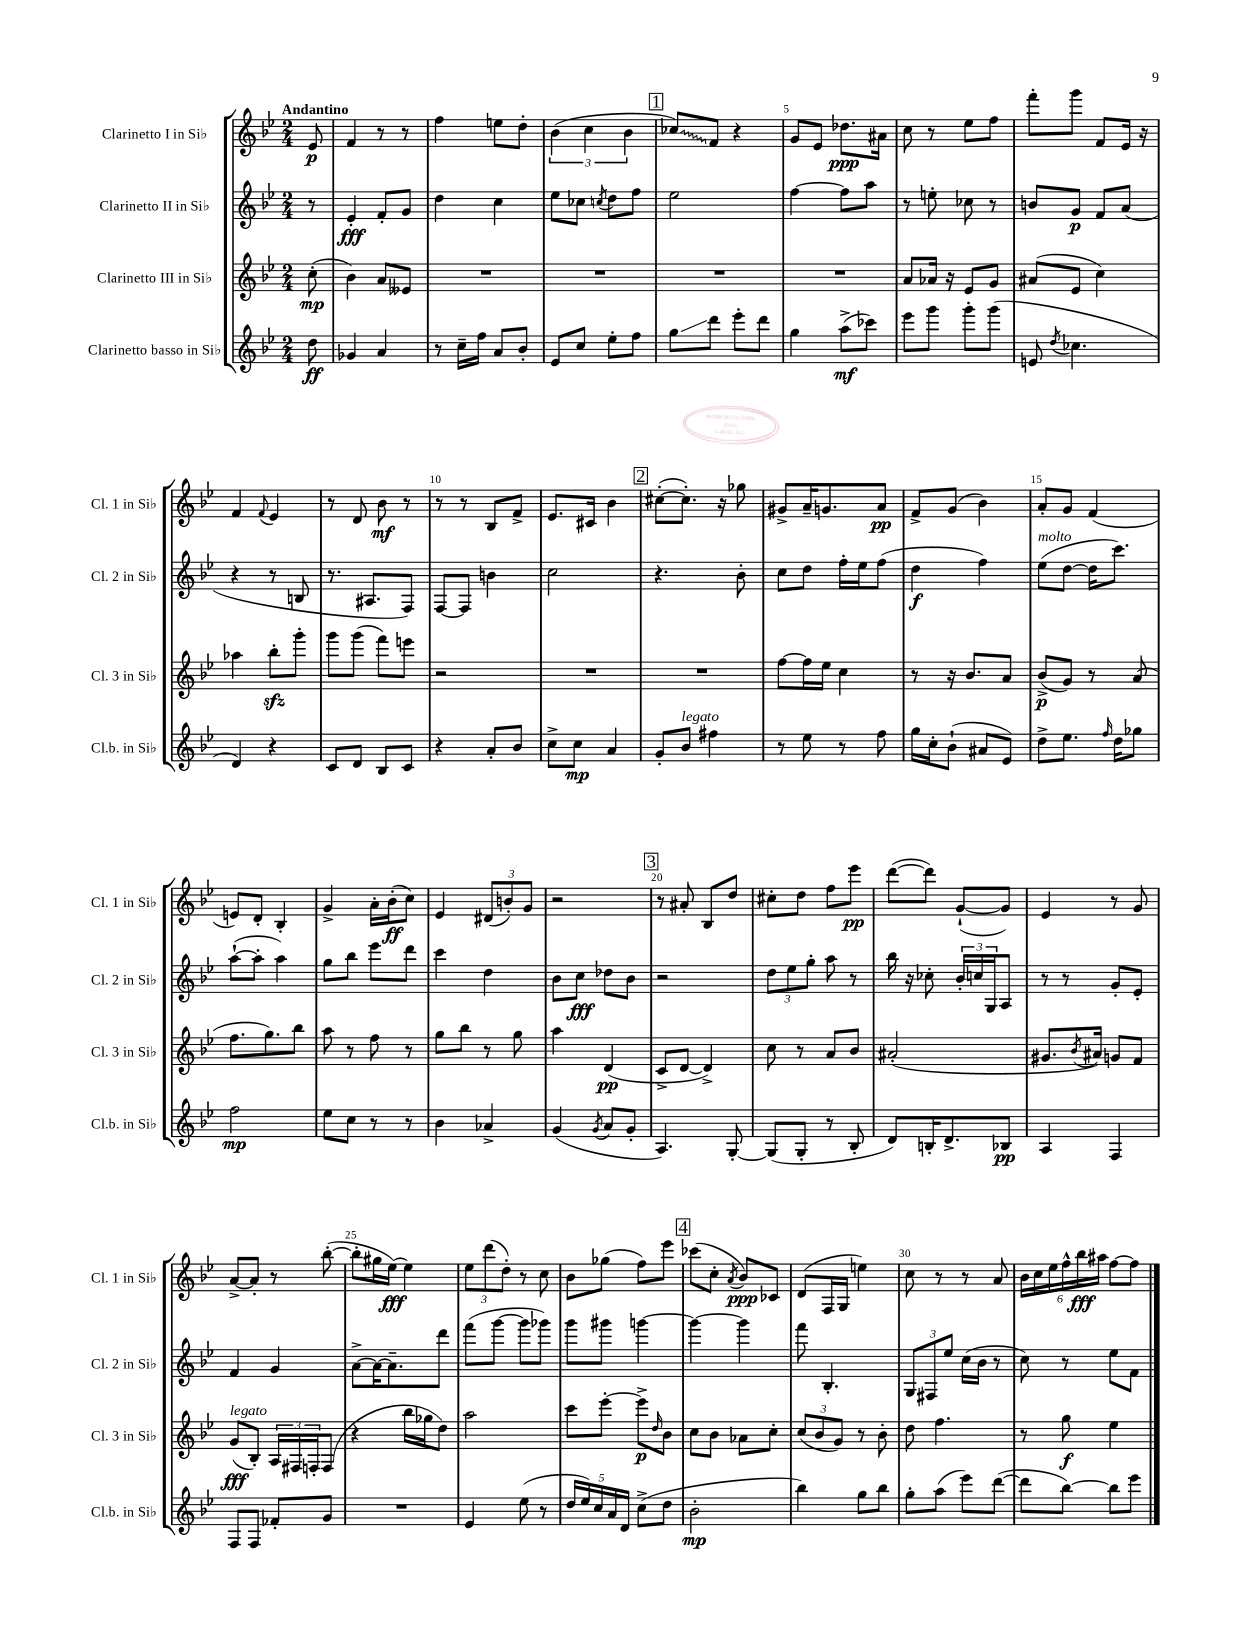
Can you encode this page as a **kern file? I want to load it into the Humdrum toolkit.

**kern	**kern	**kern	**kern
*staff4	*staff3	*staff2	*staff1
*clefG2	*clefG2	*clefG2	*clefG2
*k[b-e-]	*k[b-e-]	*k[b-e-]	*k[b-e-]
*M2/4	*M2/4	*M2/4	*M2/4
8dd\	(8cc'\	8r	8e-/
=	=	=	=
4g-/	4b-\)	4e-'/	4f/
4a/	8a/L	8f'/L	8r
.	8e--/J	8g/J	8r
=	=	=	=
8r	2r	4dd\	4ff\
16cc~\LL	.	.	.
16ff\JJ	.	.	.
8a/L	.	4cc\	8ee\L
8b-'/J	.	.	8dd'\J
=	=	=	=
8e-/L	2r	8ee-\L	(6b-\
8cc/J	.	8cc-\J	.
.	.	.	6cc\
.	.	8qcc/	.
8ee-'\L	.	8dd\L	.
.	.	.	6b-\
8ff\J	.	8ff\J	.
=	=	=	=
8gg\L	2r	2ee-\	8cc-/L)
8ddd\J	.	.	8f/J
8eee-'\L	.	.	4r
8ddd\J	.	.	.
=	=	=	=
4gg\	2r	[4ff\	8g/L
.	.	.	8e-/J
(8aa^\L	.	8ff\]L	8.dd-\L
8ccc-\J)	.	8aa\J	.
.	.	.	16a#\Jk
=	=	=	=
8eee-\L	8a/L	8r	8cc\
8ggg\J	16a-/Jk	8ee'\	8r
.	16r	.	.
8ggg'\L	8e-/L	8cc-\	8ee-\L
(8ggg\J	8g/J	8r	8ff\J
=	=	=	=
8e/	(8a#/L	8b/L	8fff'\L
8qdd/	.	.	.
4.cc-\	8e-/J	8g/J	8ggg\J
.	4cc\)	8f/L	8f/L
.	.	(8a/J	16e-/Jk
.	.	.	16r
=	=	=	=
4d/)	4aa-\	4r	4f/
.	.	.	8qqf/
4r	8bb-'\L	8r	4e-/
.	8ggg'\J	8B/	.
=	=	=	=
8c/L	8ggg\L	8.r	8r
8d/J	(8ggg\J	.	8d/
.	.	8.A#/L	.
8B-/L	8fff\L)	.	8b-\
8c/J	8eee\J	8F/J)	8r
=	=	=	=
4r	2r	[8F/L	8r
.	.	8F/]J	8r
8a'/L	.	4b\	8B-/L
8b-/J	.	.	8f^/J
=	=	=	=
8cc^\L	2r	2cc\	8.e-/L
8cc\J	.	.	.
.	.	.	16c#/Jk
4a/	.	.	4b-\
=	=	=	=
8g'/L	2r	4.r	([8cc#'\L
8b-/J	.	.	8.cc#'\]J)
4ff#\	.	.	.
.	.	.	16r
.	.	8b-'\	8gg-\
=	=	=	=
8r	[8ff\L	8cc\L	8g#^/L
8ee-\	16ff\]L	8dd\J	16a~/K
.	16ee-\JJ	.	8.g/
8r	4cc\	16ff'\LL	.
.	.	16ee-\J	.
8ff\	.	(8ff\J	8a/J
=	=	=	=
16gg\LL	8r	4dd\	8f^/L
16cc'\J	.	.	.
(8b-`\J	16r	.	(8g/J
.	8.b-/L	.	.
8a#/L	.	4ff\)	4b-\)
8e-/J)	8a/J	.	.
=	=	=	=
8dd^\L	(8b-^/L	(8ee-\L	8a'/L
8.ee-\J	8g/J)	[8dd\J	8g/J
.	8r	16dd\]LK	(4f/
16qqff/	.	.	.
16dd\LK	.	8.ccc\J)	.
8gg-\J	(8a/	.	.
=	=	=	=
2ff\	8.ff\L	([8aa`\L	8e/L)
.	.	8aa'\]J	8d'/J
.	8.gg\)	.	.
.	.	4aa\)	4B-'/
.	8bb-\J	.	.
=	=	=	=
8ee-\L	8aa\	8gg\L	4g^/
8cc\J	8r	8bb-\J	.
8r	8ff\	8eee-\L	16a'\LL
.	.	.	(16b-'\J
8r	8r	8ddd\J	8cc\J)
=	=	=	=
4b-\	8gg\L	4ccc\	4e-/
.	8bb-\J	.	.
4a-^/	8r	4dd\	(12d#/L
.	.	.	12b'/)
.	8gg\	.	.
.	.	.	12g/J
=	=	=	=
(4g/	4aa\	8b-\L	2r
.	.	8cc\J	.
8qg/	.	.	.
8a/L	(4d/	8dd-\L	.
8g'/J	.	8b-\J	.
=	=	=	=
4.A/)	8c^/L	2r	8r
.	[8d/J	.	8a#'/
.	4d^/])	.	8B-/L
[8G'/	.	.	8dd/J
=	=	=	=
(8G/]L	8cc\	12dd\L	8cc#'\L
.	.	12ee-\	.
8G'/J	8r	.	8dd\J
.	.	12gg'\J	.
8r	8a/L	8aa\	8ff\L
8B-'/	8b-/J	8r	8eee-\J
=	=	=	=
8d/L)	(2a#'/	16bb-\	([8ddd\L
.	.	16r	.
16B'/K	.	8cc-'\	8ddd\]J)
8.d^/	.	.	.
.	.	24b-'/LL	([8g`/L
.	.	24cc/	.
.	.	24G/J	.
8B-/J	.	8A/J	8g/]J)
=	=	=	=
4A/	8.g#/L	8r	4e-/
.	.	8r	.
.	8qb-/	.	.
.	16a#/Jk)	.	.
4F/	8g/L	8g'/L	8r
.	8f/J	8e-'/J	8g/
=	=	=	=
8F/L	(8g/L	4f/	[8a^/L
8F/J	8B-'/J)	.	8a'/]J
8f-'/L	24A/LL	4g/	8r
.	24F#/	.	.
.	24F'/J	.	.
8g/J	(8F/J	.	([8bb-'\
=	=	=	=
2r	4r	[8a^\L	8bb-'\]L
.	.	16a\_K	16gg#\L
.	.	8.a~\]	[16ee-\JJ)
.	16bb-\LL	.	4ee-\]
.	16gg-\J	.	.
.	8dd\J)	8ddd\J	.
=	=	=	=
4e-/	2aa\	(8fff\L	12ee-\L
.	.	.	(12ddd\
.	.	[8ggg\J	.
.	.	.	12dd'\J)
(8ee-\	.	8ggg\]L	8r
8r	.	8ggg-\J)	8cc\
=	=	=	=
20dd/LL	8ccc\L	8ggg\L	8b-\L
20ee-/)	.	.	.
20cc/	.	.	.
.	[8eee-'\J	8ggg#\J	(8gg-\J
20a/	.	.	.
20d/JJ	.	.	.
(8cc^\L	8eee-^\]L	[4ggg\	8ff\L)
.	16qqdd/	.	.
8dd\J	8b-\J	.	8eee-\J
=	=	=	=
2b-'\	8cc\L	4ggg\_	(8ccc-\L
.	8b-\J	.	8cc'\J
.	.	.	8qa/
.	8a-\L	4ggg\]	8b-/L)
.	8cc'\J	.	8c-/J
=	=	=	=
4bb-\)	(12cc/L	8fff\	(8d/L
.	12b-/	.	.
.	.	4.B-'/	16F/L
.	12g/J)	.	.
.	.	.	16G/JJ
8gg\L	8r	.	4ee\)
8bb-\J	8b-'\	.	.
=	=	=	=
8gg'\L	8dd\	12G/L	8cc\
.	.	12F#/	.
(8aa\J	4.ff\	.	8r
.	.	12ee-/J	.
8eee-\L)	.	(16cc\LL	8r
.	.	16b-\JJ	.
([8ddd\J	.	8r	8a/
=	=	=	=
8ddd\]L	8r	8cc\)	24b-\LL
.	.	.	24cc\
.	.	.	24ee-\
[8bb-\J)	8gg\	8r	24ff^^\
.	.	.	24bb-\
.	.	.	24aa#\JJ
8bb-\]L	4ee-\	8ee-\L	[8ff\L
8eee-\J	.	8f\J	8ff\]J
==	==	==	==
*-	*-	*-	*-
